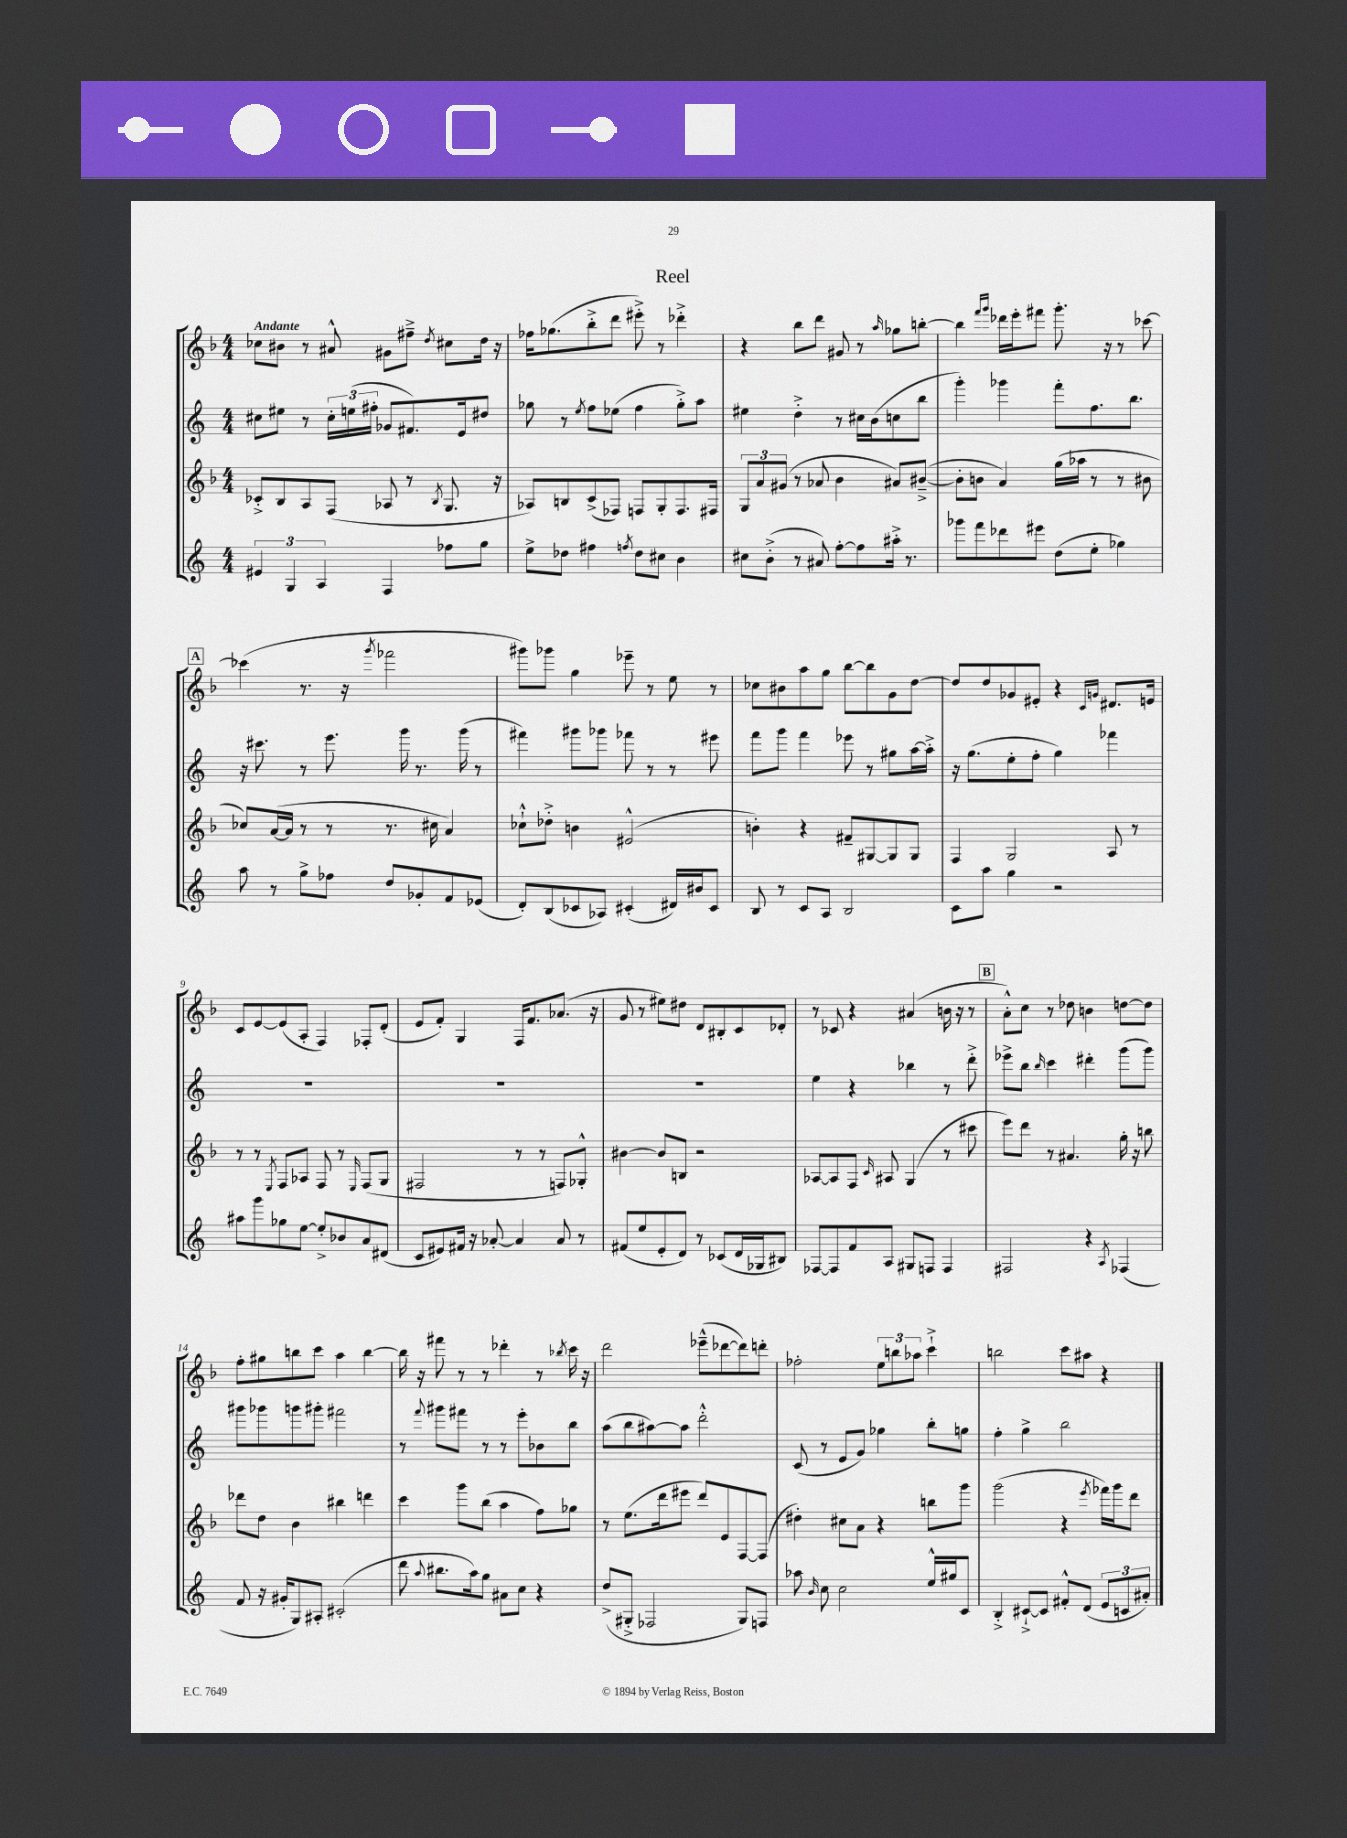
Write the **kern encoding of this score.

**kern	**kern	**kern	**kern
*staff4	*staff3	*staff2	*staff1
*clefG2	*clefG2	*clefG2	*clefG2
*k[]	*k[b-]	*k[]	*k[b-]
*M4/4	*M4/4	*M4/4	*M4/4
6e#	8c-'^	8cc#	8cc-
.	8B-	8ee#	8b#
6G	.	.	.
.	8A	8r	8r
6A	.	.	.
.	(8F	24cc#'	8a#^^
.	.	(24ee	.
.	.	24ff#'	.
4F	8A-	8g-	8g#
.	8r	8.f#)	8ff#~^
.	8qB-	.	8qdd
8ff-	8.G	.	8cc#
.	.	16e	.
8gg	.	8dd#	16dd
.	16r	.	16r
=	=	=	=
8ee^	8A-)	8gg-	16ff-
.	.	.	(8.gg-
8dd-	8B	8r	.
.	.	8qee	.
4ff#	(8c^	8ff	8bb-'^
.	8F-)	(8ee-	8ddd
8qff	.	.	.
8dd-	8F	4ff	8eee#'^)
8cc#	8G'	.	8r
4b	8.F	8gg-'^)	4ddd-'^
.	.	8aa	.
.	16F#	.	.
=	=	=	=
8cc#	12G	4ee#	4r
.	12a	.	.
(8b'^	.	.	.
.	(12g#	.	.
8r	8r	4dd'^	8bb-
8a#)	8a-	.	8ddd
[8ff'	4b-	8r	8g#
8ff]	.	16cc#	8r
.	.	(16b	.
.	.	.	16qqaa
16aa#'^	8a#)	8cc	8gg-
8.r	.	.	.
.	([8b#~^	8bb	[8bb'
=	=	=	=
8ggg-	8b#']	4ggg')	4bb]
8fff	8b	.	.
.	.	.	16qqfff
.	.	.	16qqggg
8ddd-	4a)	4ggg-	16ddd-
.	.	.	16eee'
8eee#	.	.	8fff#
(8dd	(16gg	8fff'	8.ggg'
.	16aa-	.	.
8ee'	8r	8.ff	.
.	.	.	16r
4gg-)	8r	.	8r
.	.	8.bb	.
.	8b#	.	[8ccc-
=	=	=	=
8aa	8cc-)	16r	(4ccc-]
.	.	8.ccc#	.
8r	([16a	.	.
.	16a]	.	.
8gg^	8r	8r	8.r
8ff-	8r	8.eee	.
.	.	.	16r
.	.	.	8qggg
8dd	8.r	.	2fff-
.	.	16ggg	.
8g-'	.	8.r	.
.	16cc#	.	.
8f	4a)	.	.
.	.	(16ggg	.
(8e-	.	8r	.
=	=	=	=
8d')	8cc-`^^	4fff#)	8ggg#)
(8B	8dd-'^	.	8ggg-
8c-	4b	8ggg#	4gg
8A-)	.	8ggg-	.
(4c#'	(2e#^^	8fff-	8eee-~
.	.	8r	8r
16d#)	.	8r	8ee
16b#	.	.	.
8c#	.	8eee#	8r
=	=	=	=
8B	4b')	8fff	8cc-
8r	.	8ggg	8b#
8c	4r	4fff	8aa
8A	.	.	8gg
2B	8f#~	8eee-	[8bb-
.	[8G#	8r	8bb-]
.	8G#]	8gg#	8g
.	8G#	[16aa	[8dd
.	.	16aa'^]	.
=	=	=	=
8c	4F	16r	8dd]
.	.	(8.gg	.
8aa	.	.	8dd
4gg	2G	8ee'	8g-
.	.	8ff'	8e#'
2r	.	4gg)	4r
.	.	.	16qqc
.	.	.	16qqg
.	8A	4fff-	8.d#
.	8r	.	.
.	.	.	16e
=	=	=	=
8aa#	8r	1r	8c
8ggg	8r	.	[8e
.	8qE	.	.
8gg-	8F	.	(8e]
[8ee	8A-	.	8A'
8ee'^]	8F	.	4F)
8b-	8r	.	.
.	16qqE	.	.
8a	(8F	.	8F-'
(8d#	8G	.	(8d'
=	=	=	=
8c	2F#	1r	8e
8e#)	.	.	8f')
16f#	.	.	4G
16r	.	.	.
[8a-'	.	.	.
4a-]	8r	.	16F
.	.	.	8.f
.	8r	.	.
8a-	8F)	.	(8.a-
8r	8G-'^^	.	.
.	.	.	16r
=	=	=	=
(8f#	[4b#	1r	8g
8ee	.	.	8r
8e'	8b#]	.	8ee#)
8d)	8B	.	8dd#
8r	2r	.	8d
(8c-	.	.	8B#'
16d	.	.	8c
16G-	.	.	.
8B#)	.	.	8d-'
=	=	=	=
[8F-	[8A-	4ee	8r
8F-]	8A-]	.	8c-
8f	8F	4r	4r
.	16qqc	.	.
8A	8A#	.	.
8G#	(4G	4bb-	(4a#
8F	.	.	.
4F	8r	8r	16b
.	.	.	16r
.	8ccc#	8ddd'^	8r
=	=	=	=
2F#	8eee)	8eee-^	8a'^^)
.	8ddd	8bb	8cc
.	.	16qqbb	.
.	8r	4ccc	8r
.	4.a#	.	8dd-
4r	.	4ddd#'	4b
8qA	.	.	.
(4F-	16gg'	(8ggg	[8dd
.	16r	.	.
.	8bb	8ggg)	8dd]
=	=	=	=
8f	8ddd-	8ggg#	8ff'
16r	8dd	8ggg-	8gg#
16g#'	.	.	.
8G)	4b-	8ggg	8bb
8A#'	.	8ggg#'	8ccc
(2c#'	4bb#	2fff#	4aa
.	4ddd	.	[4bb
=	=	=	=
8ddd	4ccc	8r	16bb]
.	.	.	16r
8qqaa	.	8qqfff	.
8.bb#	.	8ggg#	8fff#
.	8ggg	8fff#	8r
16aa)	.	.	.
8gg	(8bb-	8r	8r
8a#	4aa	8r	4ddd-'
8cc	.	8eee'	.
4r	8ff)	8b-	8r
.	.	.	8qbb-
.	8gg-	8bb	16ccc
.	.	.	16r
=	=	=	=
(8dd^	8r	(8aa	2ddd
8G#'^	(8.ee	8bb	.
2F-	.	[8aa#)	.
.	16ddd	.	.
.	8eee#	8aa#]	.
.	8ddd)	2ddd'^^	(8eee-~^^
.	8e	.	[8ddd-
8G#)	[8F	.	8ddd-])
8F	(8F]	.	8ddd'
=	=	=	=
8aa-	4dd#')	(8c	2ff-'
16qqb	.	.	.
8cc	.	8r	.
2cc	8cc#	8e	.
.	8a	8g)	.
.	4r	4gg-	12ee
.	.	.	12bb
.	.	.	12aa-
16ee^^	8bb	8bb'	4ccc`^
16gg#	.	.	.
8c	8ggg	8gg	.
=	=	=	=
4B'^	(2ggg	4ff'	2bb
[8c#`^	.	4gg^	.
8c#]	.	.	.
8f#'^^	4r	2bb	8ccc
(8d	.	.	8aa#
.	8qeee	.	.
12e	16fff-)	.	4r
.	16ggg	.	.
12c	.	.	.
.	8ddd	.	.
12a#')	.	.	.
==	==	==	==
*-	*-	*-	*-
